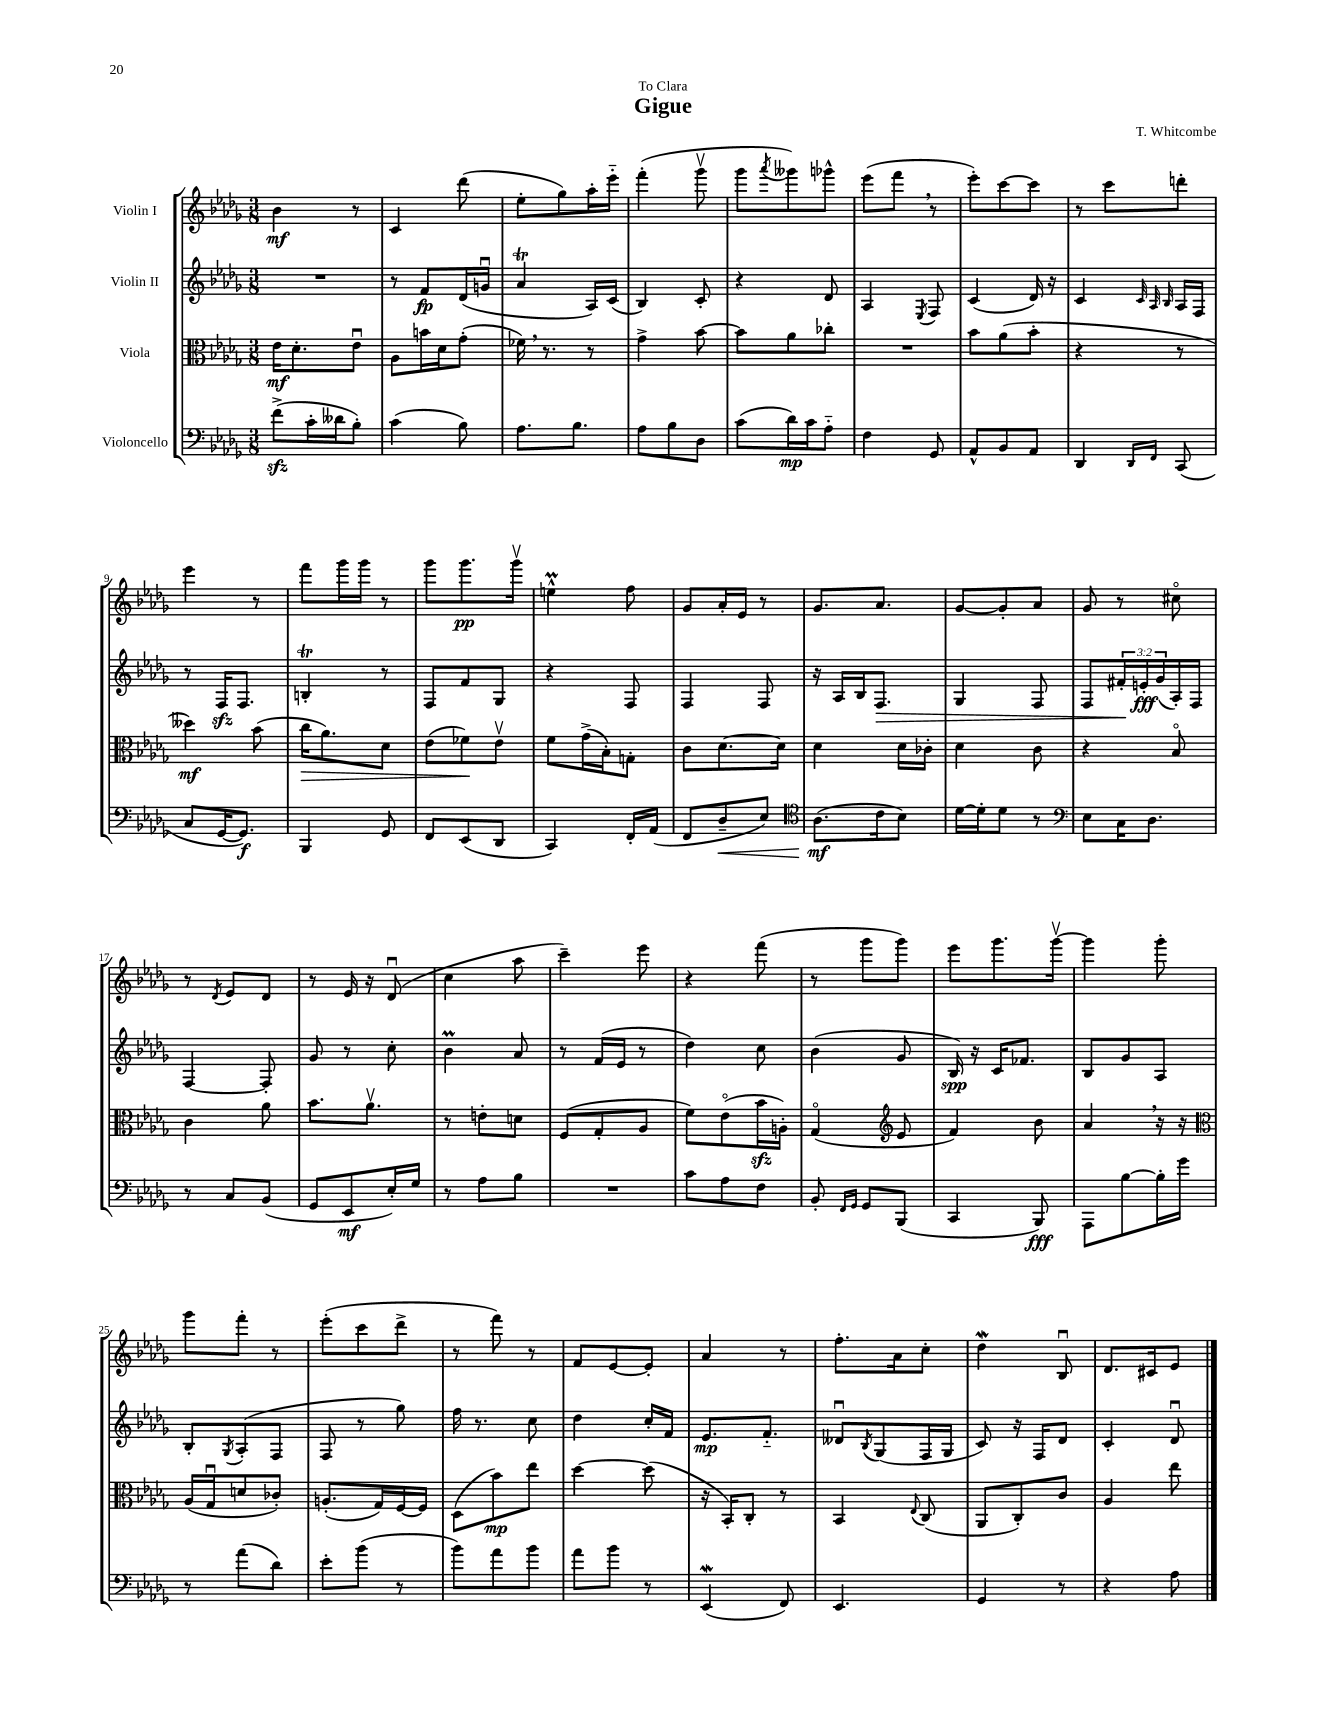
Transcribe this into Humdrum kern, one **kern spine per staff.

**kern	**dynam	**kern	**dynam	**kern	**dynam	**kern	**dynam
*part4	*part4	*part3	*part3	*part2	*part2	*part1	*part1
*staff4	*staff4	*staff3	*staff3	*staff2	*staff2	*staff1	*staff1
*I"Violoncello	*	*I"Viola	*	*I"Violin II	*	*I"Violin I	*
*clefF4	*	*clefC3	*	*clefG2	*	*clefG2	*
*k[b-e-a-d-g-]	*	*k[b-e-a-d-g-]	*	*k[b-e-a-d-g-]	*	*k[b-e-a-d-g-]	*
*M3/8	*	*M3/8	*	*M3/8	*	*M3/8	*
=1	=1	=1	=1	=1	=1	=1	=1
(8fzz^\L	.	16e-\KL	mf	4.r	.	4b-\	mf
.	.	8.d-'\	.	.	.	.	.
16c'\L	.	.	.	.	.	.	.
16d--X\J	.	.	.	.	.	.	.
8B-'\J)	.	8e-u\J	.	.	.	8r	.
=2	=2	=2	=2	=2	=2	=2	=2
(4c\	.	8A-\L	.	8r	.	4c/	.
.	.	16bn\L	.	8f/L	fp	.	.
.	.	16d-\J	.	.	.	.	.
8B-\)	.	(8g-'\J	.	(16d-/L	.	(8ddd-\	.
.	.	.	.	16gnu/JJ	.	.	.
=3	=3	=3	=3	=3	=3	=3	=3
8.A-\L	.	16f-X,\)	.	4a-T/	.	8ee-'\L	.
.	.	8.r	.	.	.	.	.
.	.	.	.	.	.	8gg-\)	.
8.B-\J	.	.	.	.	.	.	.
.	.	8r	.	16A-/LL)	.	16aa-'\L	.
.	.	.	.	(16c/JJ	.	16eee-\JJ	.
=4	=4	=4	=4	=4	=4	=4	=4
8A-\L	.	4g-^\	.	4B-/)	.	(4fff'\	.
8B-\	.	.	.	.	.	.	.
8D-\J	.	[8b-\	.	8c'/	.	8ggg-v\	.
=5	=5	=5	=5	=5	=5	=5	=5
(8c\L	.	8b-\L]	.	4r	.	8ggg-\L	.
.	.	.	.	.	.	8qaaa-/	.
16d-\L)	mp	8a-\	.	.	.	8ggg--X\)	.
16c\J	.	.	.	.	.	.	.
8A-\J	.	8cc-X'\J	.	8d-/	.	8ggg-X^^\J	.
=6	=6	=6	=6	=6	=6	=6	=6
4F\	.	4.r	.	4A-/	.	(8eee-\L	.
.	.	.	.	.	.	8fff,\J	.
.	.	.	.	8qE-/	.	.	.
8GG-/	.	.	.	8F/	.	8r	.
=7	=7	=7	=7	=7	=7	=7	=7
8AA-^^/L	.	8b-\L	.	(4c/	.	8eee-'\L)	.
8BB-/	.	(8a-\	.	.	.	[8ccc\	.
8AA-/J	.	8b-'\J	.	16d-/)	.	8ccc\J]	.
.	.	.	.	16r	.	.	.
=8	=8	=8	=8	=8	=8	=8	=8
4DD-/	.	4r	.	4c/	.	8r	.
.	.	.	.	.	.	8ccc\L	.
.	.	.	.	32qqc/	.	.	.
16qqDD-/LL	.	.	.	32qqA-/	.	.	.
16qqFF/JJ	.	.	.	32qqB-/	.	.	.
(8CC/	.	8r	.	16A-/LL	.	8dddn'\J	.
.	.	.	.	16F/JJ	.	.	.
!!LO:LB:g=z
=9	=9	=9	=9	=9	=9	=9	=9
8C/L	.	4dd--X\)	mf	8r	.	4eee-\	.
[16GG-/K	.	.	.	16Fzz/KL	.	.	.
8.GG-/J])	f	.	.	8.F/J	.	.	.
.	.	(8b-\	.	.	.	8r	.
=10	=10	=10	=10	=10	=10	=10	=10
!	!	!	!LO:HP:b	!	!	!	!
4BBB-/	.	16cc\KL	>	4Bnt'/	.	8fff\L	.
.	.	8.a-\)	.	.	.	.	.
.	.	.	.	.	.	16ggg-\L	.
.	.	.	.	.	.	16ggg-\JJ	.
8GG-/	.	8d-\J	.	8r	.	8r	.
=11	=11	=11	=11	=11	=11	=11	=11
8FF/L	.	(8e-\L	.	8F/L	.	8ggg-\L	.
(8EE-/	.	8f-X\)	.	8f/	.	8.ggg-\	pp
8DD-/J	.	8e-v\J	]	8G-/J	.	.	.
.	.	.	.	.	.	16ggg-v\Jk	.
=12	=12	=12	=12	=12	=12	=12	=12
4CC/)	.	8f\L	.	4r	.	4eenm^^\	.
.	.	(16g-^\L	.	.	.	.	.
.	.	16B-'\J)	.	.	.	.	.
16FF'/LL	.	8Gn'\J	.	8F/	.	8ff\	.
(16AA-/JJ	.	.	.	.	.	.	.
=13	=13	=13	=13	=13	=13	=13	=13
8FF/L	.	8c\L	.	4F/	.	8g-/L	.
!	!LO:HP:b	!	!	!	!	!	!
8D-~/	<	[8.d-\	.	.	.	16a-'/L	.
.	.	.	.	.	.	16e-/JJ	.
8E-/J)	.	.	.	8F/	.	8r	.
.	.	16d-\Jk]	.	.	.	.	.
=14	=14	=14	=14	=14	=14	=14	=14
*clefC4	*	*	*	*	*	*	*
(8.A-\L	mf	4d-\	.	16r	.	8.g-/L	.
.	.	.	.	16A-/LL	.	.	.
.	.	.	.	16B-/J	.	.	.
!	!	!	!	!	!LO:HP:b	!	!
16c\k	[	.	.	8.F/J	>	8.a-/J	.
8B-\J)	.	16d-\LL	.	.	.	.	.
.	.	16c-X'\JJ	.	.	.	.	.
=15	=15	=15	=15	=15	=15	=15	=15
[16d-\LL	.	4d-\	.	4G-/	.	[8g-/L	.
16d-'\J]	.	.	.	.	.	.	.
8d-\J	.	.	.	.	.	8g-'/]	.
8r	.	8c\	.	8F/	.	8a-/J	.
=16	=16	=16	=16	=16	=16	=16	=16
*clefF4	*	*	*	*	*	*	*
8E-\L	.	4r	.	8F/L	.	8g-/	.
16C\K	.	.	.	24f#X'/L	.	8r	.
.	.	.	.	24en'/	] fff	.	.
8.D-\J	.	.	.	.	.	.	.
.	.	.	.	(24g-/	.	.	.
.	.	8B-/	.	16A-'/)	.	8cc#X\	.
.	.	.	.	16F/JJ	.	.	.
!!LO:LB:g=z
=17	=17	=17	=17	=17	=17	=17	=17
8r	.	4c\	.	[4F/	.	8r	.
.	.	.	.	.	.	8qd-/	.
8C/L	.	.	.	.	.	8e-/L	.
(8BB-/J	.	8a-\	.	8F'/]	.	8d-/J	.
=18	=18	=18	=18	=18	=18	=18	=18
8GG-/L	.	8.b-\L	.	8g-/	.	8r	.
8EE-/	mf	.	.	8r	.	16e-/	.
.	.	8.a-v\J	.	.	.	16r	.
16E-'/L)	.	.	.	8cc'\	.	(8d-u/	.
16G-/JJ	.	.	.	.	.	.	.
=19	=19	=19	=19	=19	=19	=19	=19
8r	.	8r	.	4b-M\	.	4cc\	.
8A-\L	.	8en'\L	.	.	.	.	.
8B-\J	.	8dn\J	.	8a-/	.	8aa-\	.
=20	=20	=20	=20	=20	=20	=20	=20
4.r	.	(8F/L	.	8r	.	4ccc~\)	.
.	.	8G-'/	.	(16f/LL	.	.	.
.	.	.	.	16e-/JJ	.	.	.
.	.	8A-/J	.	8r	.	8eee-\	.
=21	=21	=21	=21	=21	=21	=21	=21
8c\L	.	8f\L)	.	4dd-\)	.	4r	.
8A-\	.	(8e-\	.	.	.	.	.
8F\J	.	16b-zz\L	.	8cc\	.	(8fff\	.
.	.	16An'\JJ)	.	.	.	.	.
=22	=22	=22	=22	=22	=22	=22	=22
8BB-'/	.	(4G-/	.	(4b-\	.	8r	.
16qqFF/LL	.	.	.	.	.	.	.
16qqGG-/JJ	.	.	.	.	.	.	.
8GG-/L	.	.	.	.	.	8ggg-\L	.
*	*	*clefG2	*	*	*	*	*
(8BBB-/J	.	8e-/	.	8g-/	.	8ggg-\J)	.
=23	=23	=23	=23	=23	=23	=23	=23
4CC/	.	4f/)	.	16B-/)	spp	8eee-\L	.
.	.	.	.	16r	.	.	.
.	.	.	.	16c/KL	.	8.ggg-\	.
.	.	.	.	8.f-X/J	.	.	.
8BBB-/)	fff	8b-\	.	.	.	.	.
.	.	.	.	.	.	[16ggg-v\Jk	.
=24	=24	=24	=24	=24	=24	=24	=24
8AAA-\L	.	4a-,/	.	8B-/L	.	4ggg-\]	.
[8B-\	.	.	.	8g-/	.	.	.
16B-'\L]	.	16r	.	8A-/J	.	8ggg-'\	.
16g-\JJ	.	16r	.	.	.	.	.
!!LO:LB:g=z
=25	=25	=25	=25	=25	=25	=25	=25
*	*	*clefC3	*	*	*	*	*
8r	.	(16A-/LL	.	8B-'/L	.	8ggg-\L	.
.	.	16G-u/J	.	.	.	.	.
.	.	.	.	8qG-/	.	.	.
(8a-\L	.	8dn/	.	(8A-'/	.	8fff'\J	.
8d-\J)	.	8c-X'/J)	.	8F/J	.	8r	.
=26	=26	=26	=26	=26	=26	=26	=26
8e-'\L	.	(8.An'/L	.	8F/	.	(8eee-'\L	.
(8b-\J	.	.	.	8r	.	8ccc\	.
.	.	16G-/L)	.	.	.	.	.
8r	.	[16F/	.	8gg-\)	.	8ddd-^\J	.
.	.	16F/JJ]	.	.	.	.	.
=27	=27	=27	=27	=27	=27	=27	=27
8b-\L)	.	(8D-\L	.	16ff\	.	8r	.
.	.	.	.	8.r	.	.	.
8a-\	.	8b-\)	mp	.	.	8fff\)	.
8b-\J	.	8ee-\J	.	8cc\	.	8r	.
=28	=28	=28	=28	=28	=28	=28	=28
8a-\L	.	[4dd-\	.	4dd-\	.	8f/L	.
8b-\J	.	.	.	.	.	[8e-/	.
8r	.	(8dd-\]	.	16cc'/LL	.	8e-'/J]	.
.	.	.	.	16f/JJ	.	.	.
=29	=29	=29	=29	=29	=29	=29	=29
(4EE-W/	.	16r	.	8.e-/L	mp	4a-/	.
.	.	16BB-'/KL)	.	.	.	.	.
.	.	8C'/J	.	.	.	.	.
.	.	.	.	8.f/J	.	.	.
8FF/)	.	8r	.	.	.	8r	.
=30	=30	=30	=30	=30	=30	=30	=30
4.EE-/	.	4BB-/	.	8d--Xu/L	.	8.ff'\L	.
.	.	.	.	8qB-/	.	.	.
.	.	.	.	(8G-/	.	.	.
.	.	.	.	.	.	16a-\k	.
.	.	8qqE-/	.	.	.	.	.
.	.	(8C/	.	16F/L	.	8cc'\J	.
.	.	.	.	16G-/JJ	.	.	.
=31	=31	=31	=31	=31	=31	=31	=31
4GG-/	.	8AA-/L	.	8c/)	.	4dd-w\	.
.	.	8C'/)	.	16r	.	.	.
.	.	.	.	16F/KL	.	.	.
8r	.	8c/J	.	8d-/J	.	8B-u/	.
=32	=32	=32	=32	=32	=32	=32	=32
4r	.	4A-/	.	4c'/	.	8.d-/L	.
.	.	.	.	.	.	16c#X/k	.
8A-\	.	8ee-\	.	8d-u/	.	8e-/J	.
==	==	==	==	==	==	==	==
*-	*-	*-	*-	*-	*-	*-	*-
